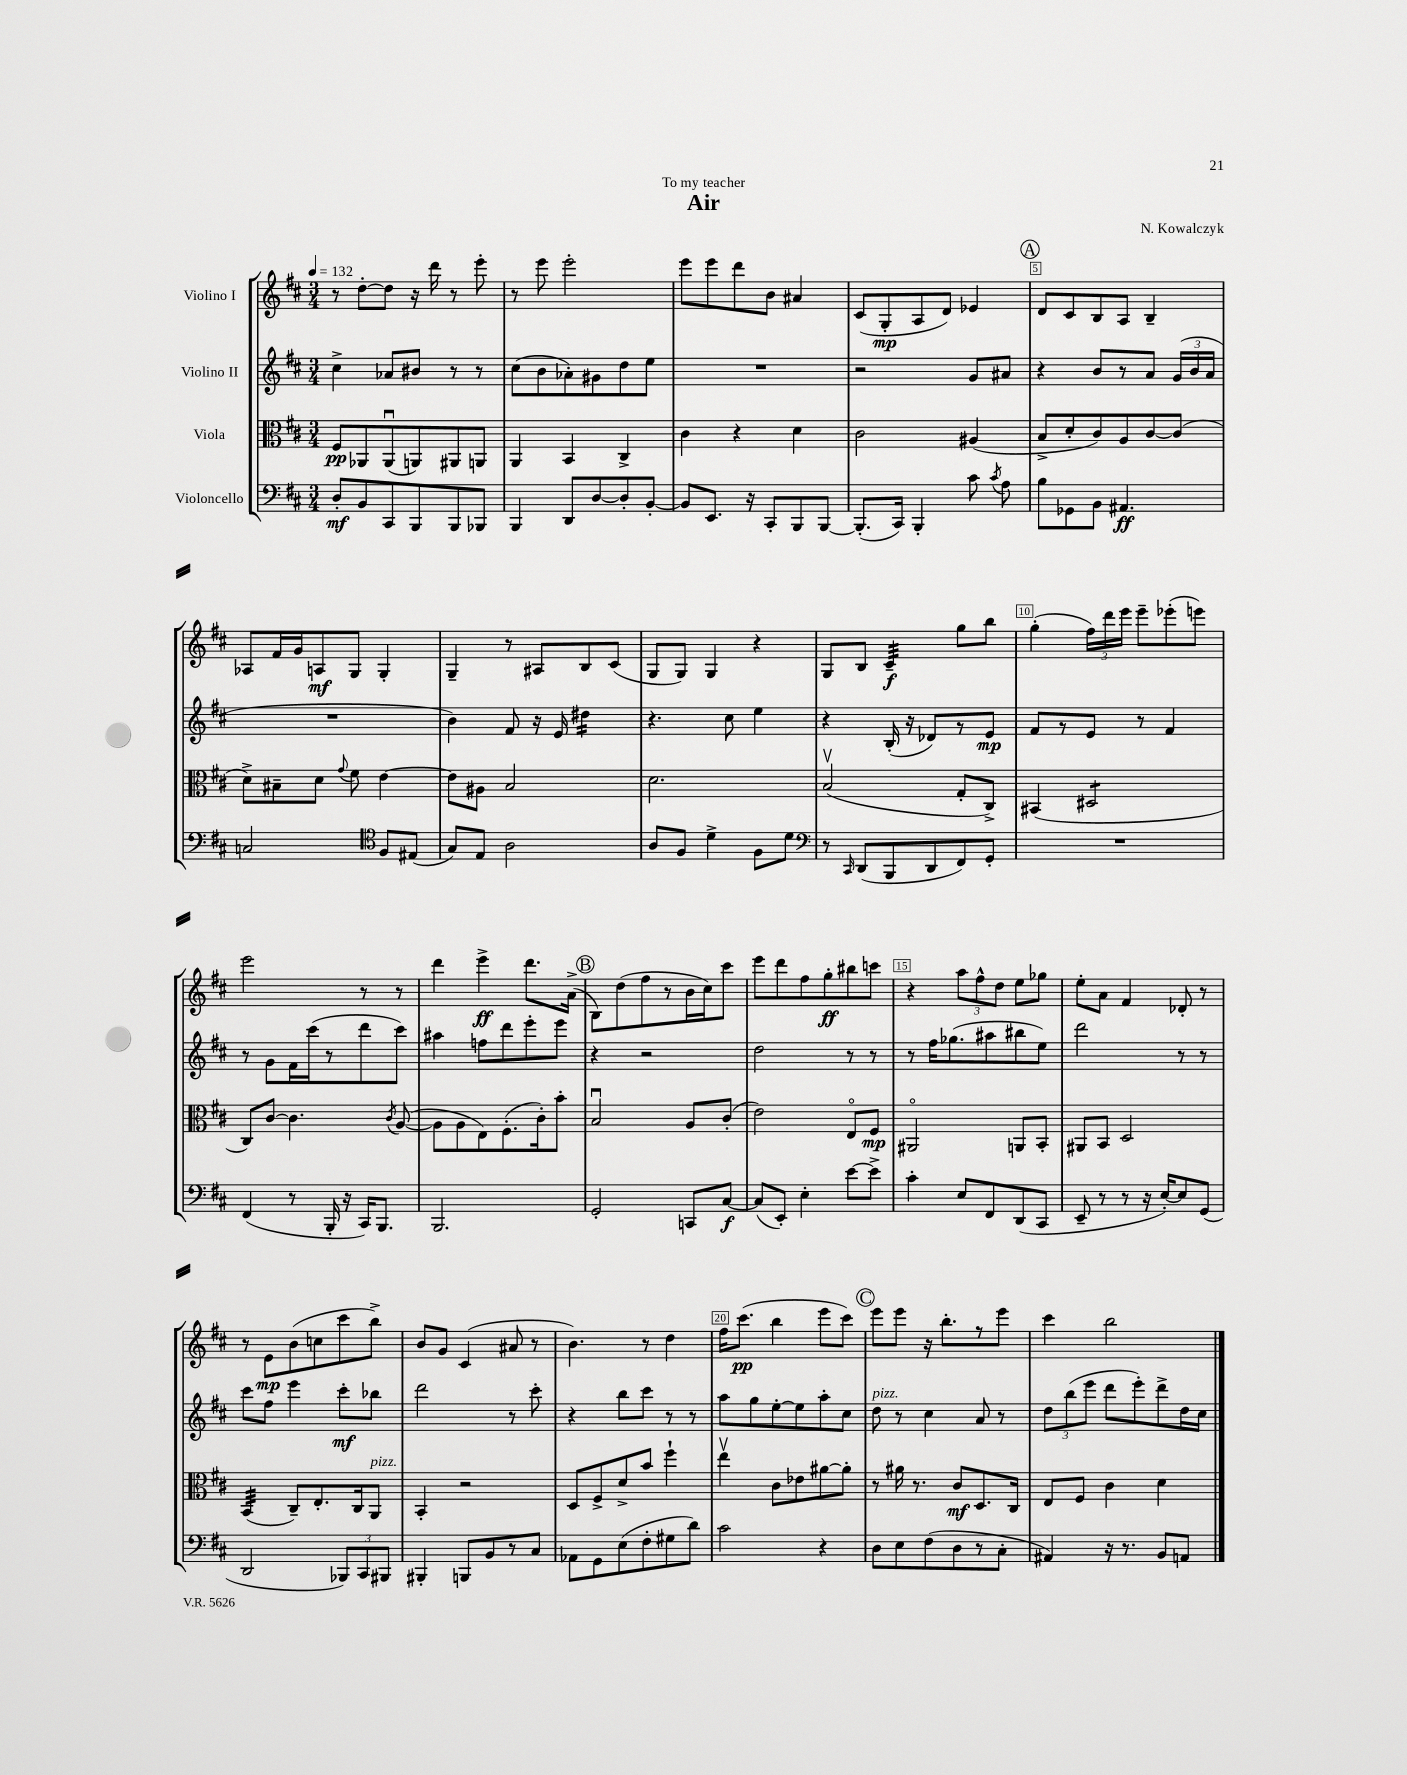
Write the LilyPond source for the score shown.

\header { title = "Air" composer = "N. Kowalczyk" dedication = "To my teacher" }
<<
\new StaffGroup <<
\new Staff = "s0" \with { instrumentName = "Violino I" } {
    \clef treble \key d \major \numericTimeSignature \time 3/4 \tempo 4 = 132
    \autoBeamOff r8 d''8[~-. d''8] r16 d'''16 r8 e'''8-. |
    r8 e'''8 e'''2-. |
    e'''8[ e'''8 d'''8 b'8] ais'4 |
    cis'8[( g8-.\mp a8 d'8]) ees'4 |
    \mark \markup { \circle "A" } d'8[ cis'8 b8 a8] b4-- |
    aes8[ fis'16 g'16 a8\mf g8] g4-. |
    g4-- r8 ais8[ b8 cis'8]( |
    g8[ g8]) g4 r4 |
    g8[ b8] cis'4:32--\f g''8[ b''8] |
    g''4-.( \tuplet 3/2 { fis''16[) d'''16 e'''16] } e'''8[-- ees'''8-.( e'''8]) |
    e'''2 r8 r8 |
    d'''4 e'''4->\ff d'''8.[ a'16]->( |
    \mark \markup { \circle "B" } b8[) d''8( fis''8 r8 b'16 cis''16) cis'''8] |
    e'''8[ d'''8 fis''8 g''8-.\ff bis''8 c'''8] |
    r4 \tuplet 3/2 { a''8[ fis''8-^ d''8] } e''8[ ges''8] |
    e''8[-. a'8] fis'4 des'8-. r8 |
    r8 e'8[\mp b'8( c''8 cis'''8 b''8]->) |
    b'8[ g'8] cis'4( ais'8 r8 |
    b'4.) r8 d''4 |
    fis''16[ cis'''8.]\pp( b''4 e'''8[ cis'''8]) |
    \mark \markup { \circle "C" } e'''8[ e'''8] r16 b''8.[-. r8 e'''8] |
    cis'''4 b''2 \bar "|." |
}
\new Staff = "s1" \with { instrumentName = "Violino II" } {
    \clef treble \key d \major \numericTimeSignature \time 3/4
    \autoBeamOff cis''4-> aes'8[ bis'8] r8 r8 |
    cis''8[( b'8 aes'8-.) gis'8 d''8 e''8] |
    R2. |
    r2 g'8[ ais'8] |
    \mark \markup { \circle "A" } r4 b'8[ r8 a'8] \tuplet 3/2 { g'16[( b'16 a'16] } |
    R2. |
    b'4) fis'8 r16 e'16 dis''4:16 |
    r4. cis''8 e''4 |
    r4 b16-.( r16 des'8[) r8 e'8]\mp |
    fis'8[ r8 e'8] r8 fis'4 |
    r8 g'8[ fis'16 cis'''16( r8 d'''8 cis'''8]) |
    ais''4 f''8[ d'''8 e'''8-. e'''8] |
    \mark \markup { \circle "B" } r4 r2 |
    d''2 r8 r8 |
    r8 fis''16[ ges''8.( ais''8 bis''8 e''8]) |
    d'''2 r8 r8 |
    cis'''8[ fis''8] e'''4 cis'''8[-.\mf bes''8] |
    d'''2 r8 cis'''8-. |
    r4 b''8[ cis'''8] r8 r8 |
    a''8[ g''8 e''8~-. e''8 a''8-. cis''8] |
    \mark \markup { \circle "C" } d''8^\markup { \italic "pizz." } r8 cis''4 a'8 r8 |
    \tuplet 3/2 { d''8[ b''8( e'''8] } d'''8[ e'''8-.) d'''8-> d''16 cis''16] \bar "|." |
}
\new Staff = "s2" \with { instrumentName = "Viola" } {
    \clef alto \key d \major \numericTimeSignature \time 3/4
    \autoBeamOff fis8[\pp aes,8 aes,8\downbow( a,8) ais,8 a,8] |
    a,4 b,4 cis4-> |
    cis'4 r4 d'4 |
    cis'2 ais4( |
    \mark \markup { \circle "A" } b8[-> d'8-. cis'8) a8 cis'8~ cis'8]( |
    d'8[->) bis8-- d'8] \appoggiatura { g'8 } fis'8 e'4~ |
    e'8[ ais8] b2 |
    d'2. |
    b2\upbow( g8[-. cis8]->) |
    bis,4( dis2:8 |
    cis8[) cis'8]~ cis'4. \acciaccatura { cis'8 } a8~( |
    a8[ a8 e8) fis8.-.( cis'16-.) b'8]-. |
    \mark \markup { \circle "B" } b2\downbow a8[ cis'8]-.( |
    e'2) e8[\flageolet fis8]\mp |
    ais,2\flageolet a,8[ b,8]-. |
    ais,8[ b,8] d2 |
    b,4:32( cis8[--) e8.-. cis16 a,8]^\markup { \italic "pizz." } |
    b,4-. r2 |
    d8[ fis8-> d'8-> b'8] fis''4-! |
    e''4\upbow cis'8[ ees'8 ais'8~ ais'8]-. |
    \mark \markup { \circle "C" } r8 ais'16 r8. cis'8[\mf d8. cis16] |
    e8[ fis8] cis'4 d'4 \bar "|." |
}
\new Staff = "s3" \with { instrumentName = "Violoncello" } {
    \clef bass \key d \major \numericTimeSignature \time 3/4
    \autoBeamOff d8[-.\mf b,8 cis,8 b,,8 b,,8 bes,,8] |
    b,,4 d,8[ d8~ d8-. b,8]~-. |
    b,8[ e,8.] r16 cis,8[-. b,,8 b,,8]~ |
    b,,8.[-.( cis,16]) b,,4-. cis'8 \acciaccatura { cis'8 } a8 |
    \mark \markup { \circle "A" } b8[ ges,8 b,8] ais,4.\ff |
    c2 \clef tenor fis8[ eis8]( |
    g8[) e8] a2 |
    a8[ fis8] d'4-> fis8[ d'8] |
    \clef bass r8 \grace { cis,16 } d,8[( b,,8 d,8 fis,8) g,8]-. |
    R2. |
    fis,4( r8 b,,16-. r16 cis,16[) b,,8.] |
    b,,2. |
    \mark \markup { \circle "B" } g,2-. c,8[ cis8]~\f |
    cis8[( e,8]-.) e4-. e'8[~ e'8]-> |
    cis'4-. e8[ fis,8 d,8( cis,8] |
    e,8-- r8 r8 r16 e16[~-.) e8 g,8]( |
    d,2 \tuplet 3/2 { bes,,8[) cis,8 bis,,8] } |
    bis,,4-. b,,8[ b,8 r8 cis8] |
    aes,8[ g,8 e8( fis8-. gis8 d'8]) |
    cis'2 r4 |
    \mark \markup { \circle "C" } d8[ e8 fis8( d8 r8 cis8]-. |
    ais,4) r16 r8. b,8[ a,8] \bar "|." |
}
>>
>>
\layout { \context { \Score \override BarNumber.break-visibility = ##(#f #t #t) barNumberVisibility = #(every-nth-bar-number-visible 5) \override BarNumber.stencil = #(make-stencil-boxer 0.1 0.3 ly:text-interface::print) } }
